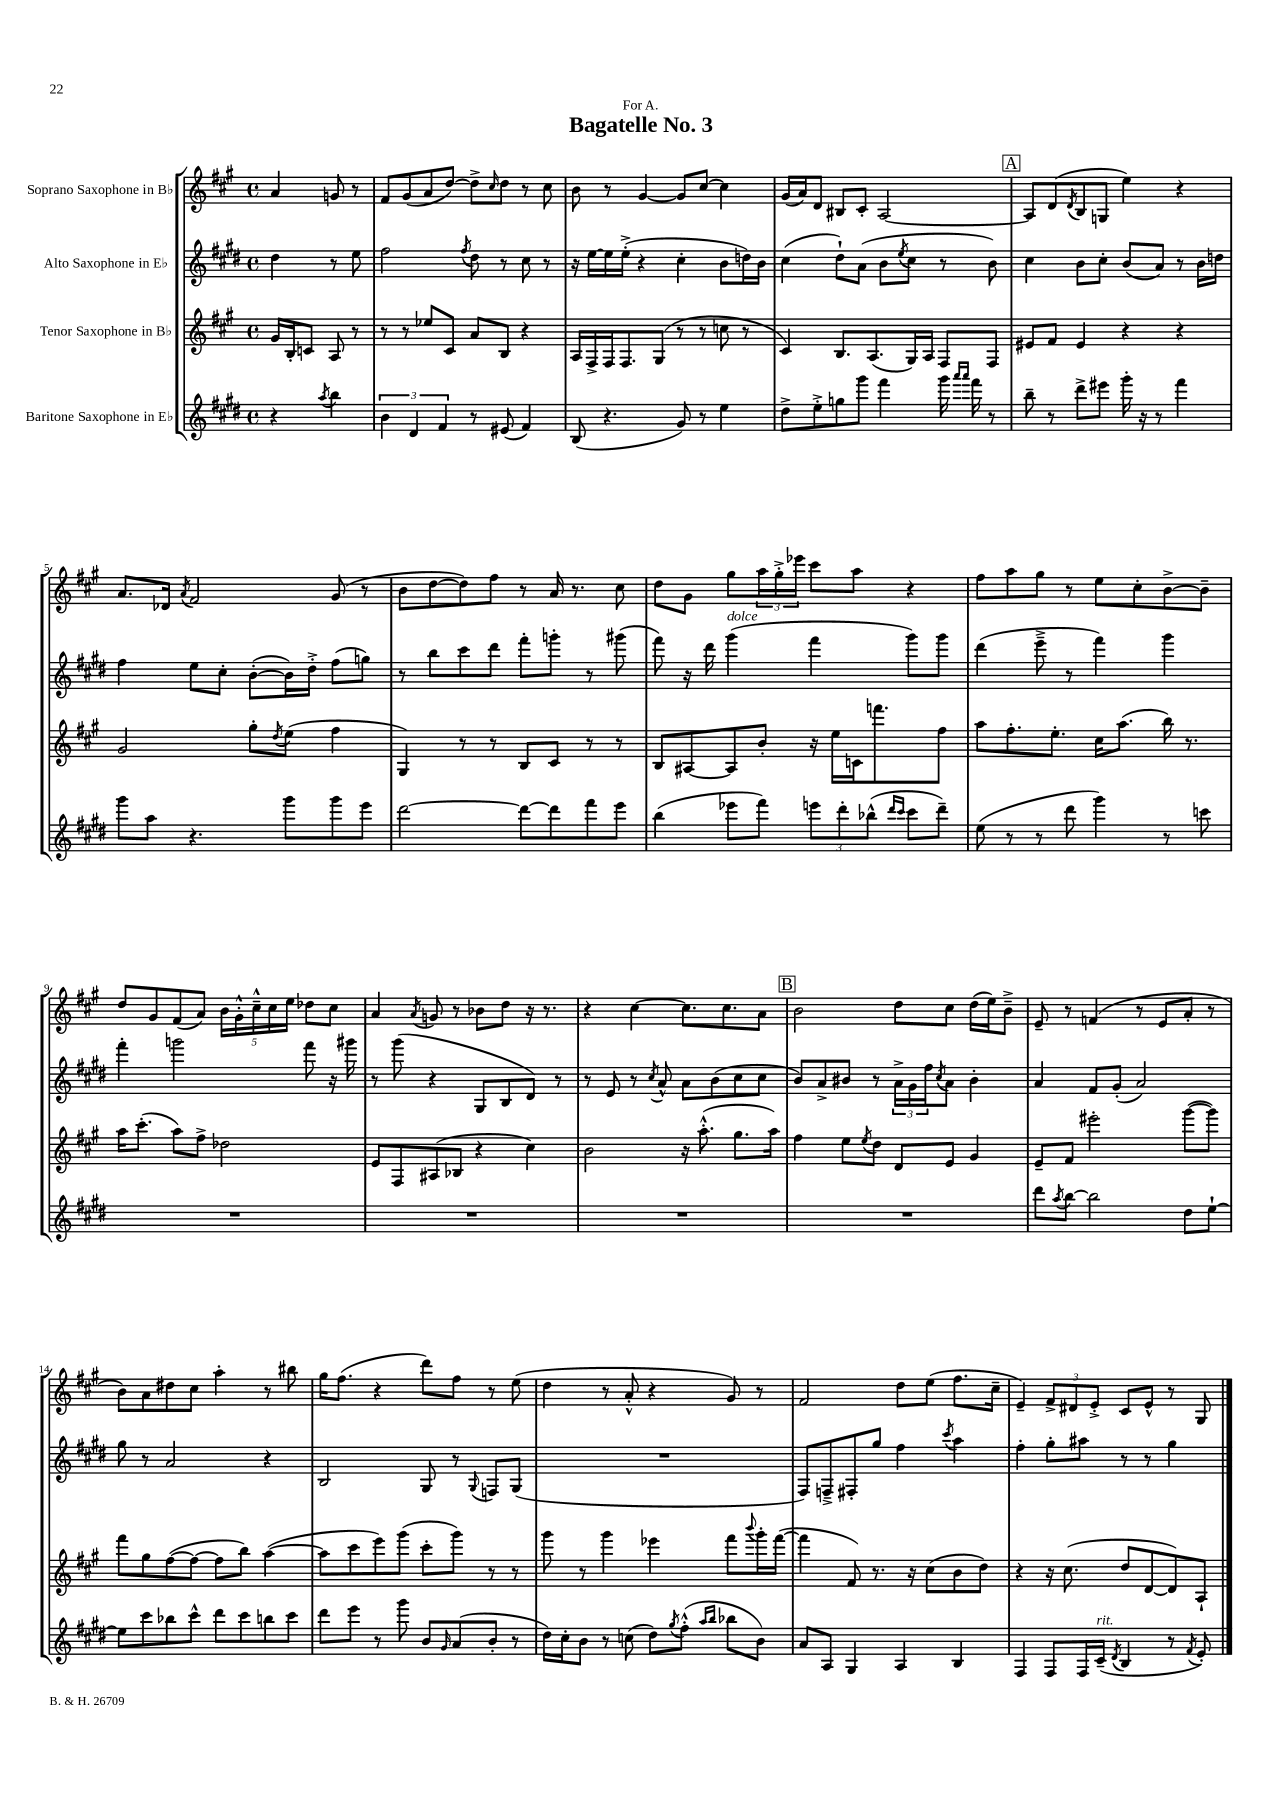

**kern	**kern	**kern	**kern
*staff4	*staff3	*staff2	*staff1
*clefG2	*clefG2	*clefG2	*clefG2
*k[f#c#g#d#]	*k[f#c#g#]	*k[f#c#g#d#]	*k[f#c#g#]
*M4/4	*M4/4	*M4/4	*M4/4
*met(c)	*met(c)	*met(c)	*met(c)
4r	16g#	4dd#	4a
.	16B'	.	.
.	8c	.	.
8qaa	.	.	.
4bb	8A	8r	8g
.	8r	8ee	8r
=	=	=	=
6b	8r	2ff#	8f#
.	8r	.	(8g#
6d#	.	.	.
.	8ee-	.	8a
6f#	.	.	.
.	8c#	.	[8dd)
.	.	8qff#	.
8r	8a	8dd#	8dd^]
.	.	.	16qqcc#
(8e#	8B	8r	8dd
4f#)	4r	8cc#	8r
.	.	8r	8cc#
=	=	=	=
(8B	16A	16r	8b
.	16F#^	[16ee	.
4.r	16F#	16ee]	8r
.	8.F#	(16ee'^	.
.	.	4r	[4g#
.	(8G#	.	.
8g#)	8r	4cc#'	8g#]
8r	8r	.	[8cc#
4ee	8cc	8b	4cc#]
.	8r	16dd)	.
.	.	16b	.
=	=	=	=
8dd#^	4c#)	(4cc#	(16g#
.	.	.	16a)
8ee'^	.	.	8d
8gg	8.B	8dd#`)	8B#
8ggg#	.	(8a	8c#'
.	(8.A	.	.
4fff#	.	8b	[2A
.	.	8qee	.
.	16G#)	8cc#	.
.	16A	.	.
16ggg#	8F#	8r	.
16qqaaa	.	.	.
16qqaaa	.	.	.
16fff#	.	.	.
8r	8F#	8b)	.
=	=	=	=
8bb~	8e#	4cc#	8A]
8r	8f#	.	(8d
.	.	.	8qd
8ddd#^	4e#	8b	8B
8eee#	.	8cc#'	8G
16ggg#'	4r	(8b	4ee)
16r	.	.	.
8r	.	8a)	.
4fff#	4r	8r	4r
.	.	16b	.
.	.	16dd	.
=	=	=	=
8ggg#	2g#	4ff#	8.a
8aa	.	.	.
.	.	.	16d-
.	.	.	8qa
4.r	.	8ee	2f#
.	.	8cc#'	.
.	8gg#'	([8b'	.
.	8qdd	.	.
8ggg#	(8ee	16b])	.
.	.	16dd#'^	.
8ggg#	4ff#	(8ff#	(8g#
8eee	.	8gg)	8r
=	=	=	=
[2ddd#	4G#)	8r	8b
.	.	8bb	[8dd
.	8r	8ccc#	8dd])
.	8r	8ddd#	8ff#
8ddd#_	8B	8fff#'	8r
8ddd#]	8c#	8ggg'	16a
.	.	.	8.r
8fff#	8r	8r	.
8eee	8r	(8ggg#	8cc#
=	=	=	=
(4bb	8B	8fff#)	8dd
.	[8A#	16r	8g#
.	.	16ddd#	.
8eee-	8A#]	(4ggg#	8gg#
8fff#)	8b'	.	24aa
.	.	.	24gg#'^
.	.	.	24eee-
12eee	16r	4fff#	8ccc#
.	16ee	.	.
12ddd#'	.	.	.
.	16c	.	8aa
(12bb-^^	.	.	.
.	8.fff	.	.
16qqddd#	.	.	.
16qqccc#	.	.	.
8ccc#	.	8ggg#)	4r
8ddd#~)	8ff#	8ggg#	.
=	=	=	=
(8ee	8aa	(4ddd#	8ff#
8r	8.ff#'	.	8aa
8r	.	8eee~^	8gg#
.	8.ee'	.	.
8ddd#	.	8r	8r
4ggg#)	16cc#	4fff#)	8ee
.	(8.aa	.	.
.	.	.	8cc#'
8r	16bb)	4ggg#	[8b^
.	8.r	.	.
8ccc	.	.	8b~]
=	=	=	=
1r	16aa	4fff#'	8dd
.	(8.ccc#'	.	.
.	.	.	8g#
.	8aa)	2ggg	(8f#
.	8ff#^	.	8a)
.	2dd-	.	20b
.	.	.	20g#'^^
.	.	.	20cc#~^^
.	.	.	20cc#
.	.	.	20ee
.	.	8fff#	8dd-
.	.	16r	8cc#
.	.	16ggg#	.
=	=	=	=
1r	8e	8r	4a
.	8F#	(8ggg#	.
.	.	.	8qa
.	(8A#	4r	8g
.	8B-	.	8r
.	4r	8G#	8b-
.	.	8B	8dd
.	4cc#)	8d#)	16r
.	.	.	8.r
.	.	8r	.
=	=	=	=
1r	2b	8r	4r
.	.	8e	.
.	.	8r	[4cc#
.	.	8qcc#	.
.	.	8a^^	.
.	16r	8a	8.cc#]
.	(8.aa'^^	.	.
.	.	(8b	.
.	.	.	8.cc#
.	8.gg#	8cc#	.
.	.	8cc#	8a
.	16aa)	.	.
=	=	=	=
1r	4ff#	8b)	2b
.	.	8a^	.
.	8ee	8b#	.
.	8qee	.	.
.	8dd	8r	.
.	8d	24a^	8dd
.	.	24g#	.
.	.	24ff#	.
.	.	8qcc#	.
.	8e	8a	8cc#
.	4g#	4b#'	(16dd
.	.	.	16ee)
.	.	.	8b~^
=	=	=	=
8ddd#	8e~	4a	8e~
8qaa	.	.	.
[8bb	8f#	.	8r
2bb]	2eee#'	8f#	(4f
.	.	(8g#'	.
.	.	2a)	8r
.	.	.	8e
8dd#	([8ggg#	.	8a'
[8ee`	8ggg#])	.	8r
=	=	=	=
8ee]	8fff#	8gg#	8b)
8ccc#	8gg#	8r	8a
8bb-	([8ff#	2a	8dd#
8ccc#^^	8ff#_	.	8cc#
8ddd#	8ff#]	.	4aa'
8ccc#	8bb)	.	.
8bb	([4aa	4r	8r
8ccc#	.	.	8bb#
=	=	=	=
8ddd#	8aa]	2B	16gg#
.	.	.	(8.ff#
8eee	8ccc#	.	.
8r	8eee)	.	4r
8ggg#	(8ggg#	.	.
8b	8ccc#'	8G#	8ddd)
16qqg#	.	.	.
(8a	8ggg#)	8r	8ff#
.	.	8qqG#	.
8b'	8r	8F	8r
8r	8r	(8G#	(8ee
=	=	=	=
16dd#)	8ggg#	1r	4dd
16cc#'	.	.	.
8b	8r	.	.
8r	4ggg#	.	8r
(8cc	.	.	8a'^^
8dd#)	4eee-	.	4r
8qgg#	.	.	.
(8ff#'^^	.	.	.
16qqaa	.	.	.
16qqbb	.	.	.
8bb-	8fff#	.	8g#)
.	8qqbbb	.	.
8b)	16ggg#'	.	8r
.	([16fff#	.	.
=	=	=	=
8a	4fff#]	8F#)	2f#
8A	.	8F~^	.
4G#	8f#)	8F#'	.
.	8.r	8gg#	.
4A	.	4ff#	8dd
.	16r	.	.
.	(8cc#	.	(8ee
.	.	8qccc#	.
4B	8b	4aa	8.ff#
.	8dd)	.	.
.	.	.	16cc#~
=	=	=	=
4F#	4r	4ff#'	4e~)
8F#	16r	8gg#'	12f#^
.	(8.cc#	.	.
.	.	.	12d#
16F#	.	8aa#	.
.	.	.	12e'^
(16c#~	.	.	.
8qd#	.	.	.
4B	8dd	8r	8c#
.	[8d	8r	8e^^
8r	8d])	4gg#	8r
8qf#	.	.	.
8e')	8A`	.	8G#
==	==	==	==
*-	*-	*-	*-
